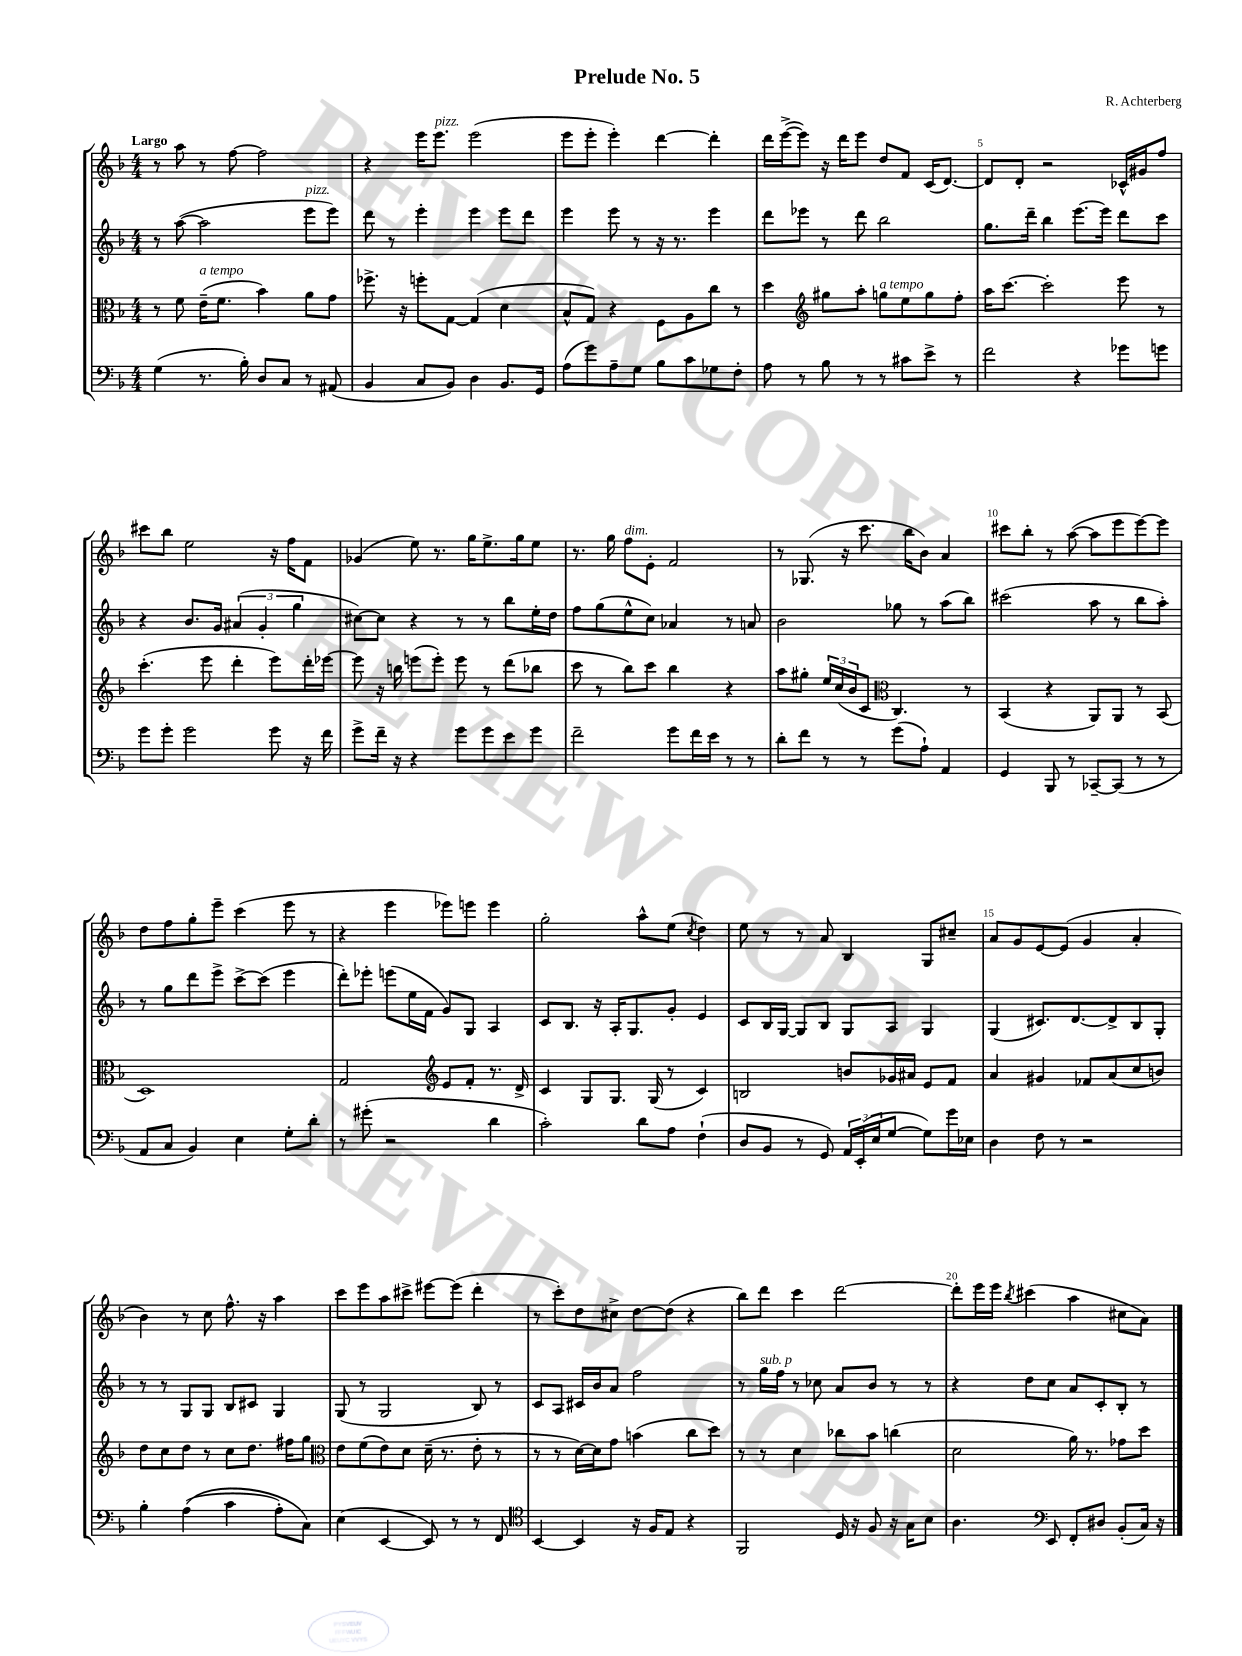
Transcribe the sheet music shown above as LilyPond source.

\header { title = "Prelude No. 5" composer = "R. Achterberg" }
<<
\new StaffGroup <<
\new Staff = "s0" {
    \clef treble \key f \major \numericTimeSignature \time 4/4 \tempo "Largo"
    r8 a''8 r8 f''8~ f''2 |
    r4 e'''16 e'''8.^\markup { \italic "pizz." } e'''2( |
    e'''8 e'''8-. e'''4-.) d'''4~ d'''4-. |
    d'''16 e'''16~->( e'''8) r16 d'''16 e'''8 d''8 f'8 c'16( d'8.~) |
    d'8 d'8-. r2 ces'16-^ gis'16 f''8 |
    cis'''8 bes''8 e''2 r16 f''16 f'8 |
    ges'4( e''8) r8. g''16 e''8.-> g''16 e''8 |
    r8. g''16 f''8^\markup { \italic "dim." } e'8-. f'2 |
    r8 ges8.( r16 c'''8. bes''16 bes'8) a'4 |
    cis'''8 bes''8-. r8 a''8~( a''8 e'''8 e'''8~) e'''8 |
    d''8 f''8 g''8-. e'''8-- c'''4( e'''8 r8 |
    r4 e'''4 ees'''8) e'''8 e'''4 |
    g''2-. a''8-^ e''8( \acciaccatura { c''8 } d''4) |
    e''8 r8 r8 a'8 bes4 g8 cis''8-- |
    a'8 g'8 e'8~ e'8( g'4 a'4-. |
    bes'4) r8 c''8 f''8.-^ r16 a''4 |
    c'''8 e'''8 a''8 cis'''8-> eis'''8~ eis'''8( d'''4-. |
    r8 c'''8-.) d''8 cis''8-> d''8~ d''8( r4 |
    bes''8) d'''8 c'''4 d'''2~ |
    d'''8-. e'''16 e'''16 \acciaccatura { bes''8 } cis'''4( a''4 cis''8 a'8) \bar "|." |
}
\new Staff = "s1" {
    \clef treble \key f \major \numericTimeSignature \time 4/4
    r8 a''8~( a''2 e'''8^\markup { \italic "pizz." } e'''8) |
    d'''8 r8 e'''4-. e'''4 e'''8 d'''8 |
    e'''4 e'''8 r8 r16 r8. e'''4 |
    d'''8 ees'''8 r8 d'''8 bes''2 |
    g''8. d'''16-- bes''4 e'''8.~ e'''16 d'''8 c'''8 |
    r4 bes'8. g'16 \tuplet 3/2 { ais'4( g'4-. g''4 } |
    cis''8~) cis''8 r4 r8 r8 bes''8 e''16-. d''16 |
    f''8 g''8( e''8-^ c''8) aes'4 r8 a'8 |
    bes'2 ges''8 r8 a''8( bes''8) |
    cis'''2( a''8 r8 bes''8 a''8-.) |
    r8 g''8 d'''8 e'''8-> c'''8~-> c'''8( e'''4 |
    d'''8-.) ees'''8-. e'''8( e''16 f'16 g'8) g8 a4 |
    c'8 bes8. r16 a16-. g8. g'8-. e'4 |
    c'8 bes16 g16~ g8 bes8 g8 a8 g4 |
    g4( cis'8.) d'8.~ d'8-> bes8 g8-. |
    r8 r8 g8 g8 bes8 cis'8 g4 |
    g8( r8 g2 bes8) r8 |
    c'8 a8 cis'16 bes'16 a'8 f''2 |
    r8 g''16^\markup { \italic "sub. p" } f''16 r8 ces''8 a'8 bes'8 r8 r8 |
    r4 d''8 c''8 a'8 c'8-. bes8-. r8 \bar "|." |
}
\new Staff = "s2" {
    \clef alto \key f \major \numericTimeSignature \time 4/4
    r8 f'8 e'16--^\markup { \italic "a tempo" }( f'8. bes'4) a'8 g'8 |
    fes''8.-> r16 f''8-. g8~ g4( d'4 |
    bes8-^ g8) r4 f8 a8 c''8 r8 |
    d''4 \clef treble gis''8 a''8-. g''8^\markup { \italic "a tempo" } e''8 g''8 f''8-. |
    a''16 c'''8.~ c'''2-. e'''8 r8 |
    c'''4.-.( e'''8 d'''4-. e'''8) d'''16-. ees'''16~ |
    ees'''8 r16 b''16 e'''8( e'''8-.) e'''8 r8 d'''8( bes''8 |
    c'''8 r8 bes''8) c'''8 bes''4 r4 |
    a''8 gis''8-. \tuplet 3/2 { e''16 c''16( bes'16 } c'8 \clef alto c4.) r8 |
    bes,4( r4 a,8) a,8 r8 bes,8( |
    d1) |
    g2 \clef treble e'8 f'8-. r8. d'16-> |
    c'4 g8 g8. g16( r8 c'4) |
    b2 b'8 ges'16 ais'16 e'8 f'8 |
    a'4 gis'4 fes'8 a'8( c''8 b'8) |
    d''8 c''8 d''8 r8 c''8 d''8. fis''16 g''8 |
    \clef alto e'8 f'8( e'8) d'8 d'16--( r8. e'8-. r8 |
    r8 r8 d'16~) d'16 g'8 b'4( c''8 d''8) |
    r8 r8 d'4 ces''8 bes'8 c''4( |
    d'2 a'16) r8. ges'8 d''8 \bar "|." |
}
\new Staff = "s3" {
    \clef bass \key f \major \numericTimeSignature \time 4/4
    g4( r8. bes16-.) d8 c8 r8 ais,8( |
    bes,4 c8 bes,8) d4 bes,8. g,16 |
    a8( g'8) a8-- g8 bes8 c'8 ges8 f8-. |
    a8 r8 bes8 r8 r8 cis'8 e'8-> r8 |
    f'2 r4 ges'8 g'8 |
    g'8 g'8-. g'2 g'8 r16 f'16 |
    g'8-> f'16-- r16 r4 g'8 g'8 e'8 g'8 |
    f'2-- g'8 f'16 e'16 r8 r8 |
    d'8-. f'8 r8 r8 g'8( a8-!) a,4 |
    g,4 bes,,8 r8 ces,8~-- ces,8( r8 r8 |
    a,8 c8 bes,4) e4 g8-. d'8-. |
    r8 gis'8-.( r2 d'4 |
    c'2-.) d'8 a8 f4-!( |
    d8 bes,8 r8 g,8) \tuplet 3/2 { a,16 e,16-.( e16 } g8~ g8) g'16 ees16 |
    d4 f8 r8 r2 |
    bes4-. a4(\( c'4 a8-.) c8\) |
    e4( e,4~ e,8) r8 r8 f,8 |
    \clef tenor bes,4~ bes,4 r16 f16 e8 r4 |
    f,2 d16 r16 f8 r16 g16 bes8 |
    a4. \clef bass e,8 f,8-. dis8 bes,8-.( c16) r16 \bar "|." |
}
>>
>>
\layout { \context { \Score \override BarNumber.break-visibility = ##(#f #t #t) barNumberVisibility = #(every-nth-bar-number-visible 5) } }
